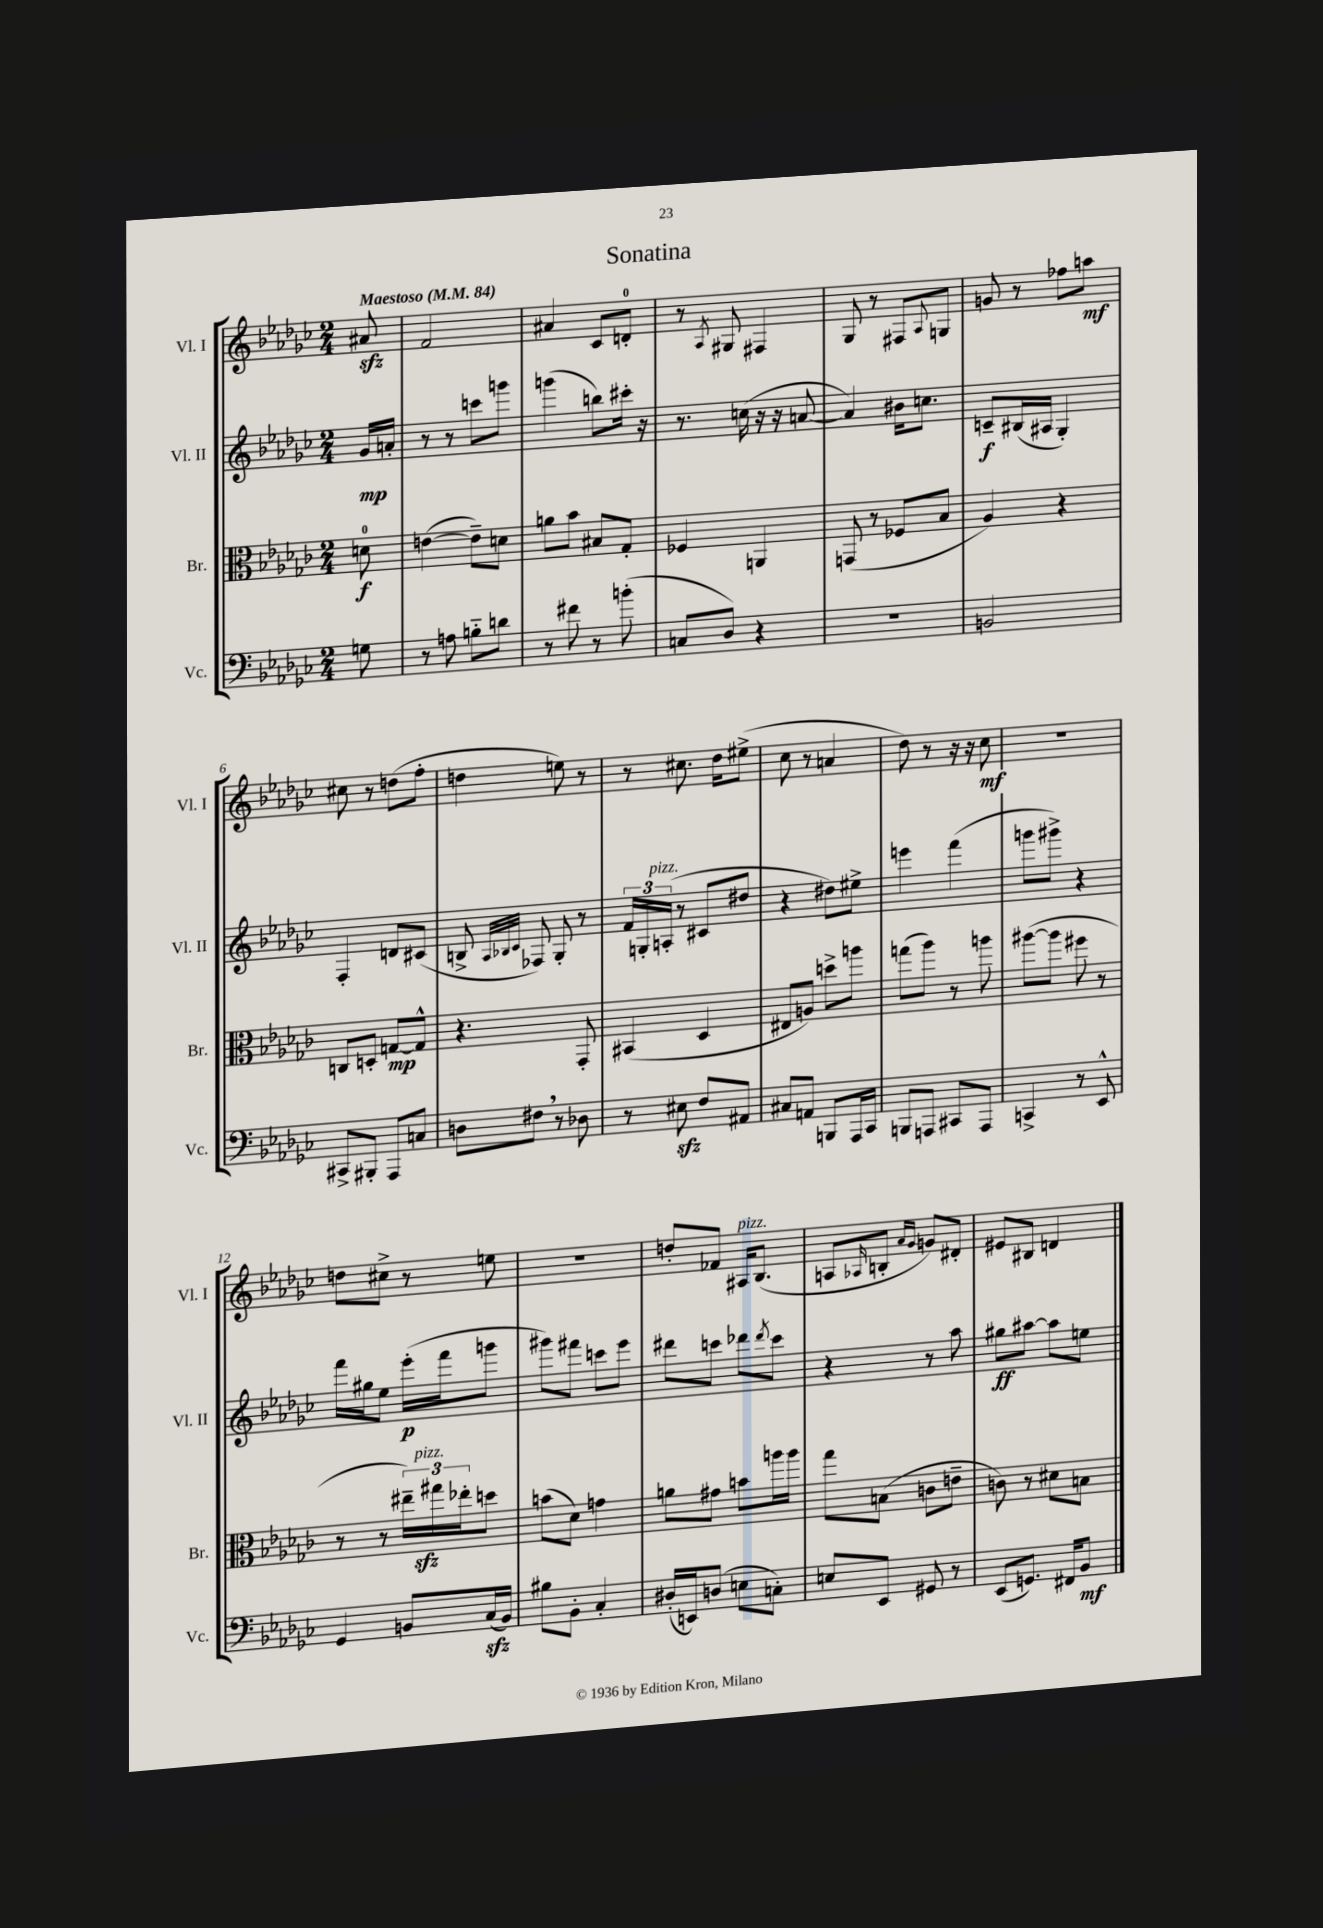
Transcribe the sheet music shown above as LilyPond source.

\header { title = "Sonatina" }
<<
\new StaffGroup <<
\new Staff = "s0" \with { instrumentName = "Vl. I" shortInstrumentName = "Vl. I" } {
    \clef treble \key ges \major \numericTimeSignature \time 2/4 \partial 8 \tempo "Maestoso" 4 = 84
    ais'8\sfz |
    f'2 |
    ais'4 ces'8 d'8-0-. |
    r8 \acciaccatura { aes8 } gis8 fis4 |
    ges8 r8 fis8 \appoggiatura { aes8 } g8 |
    g'8 r8 fes''8 a''8\mf |
    cis''8 r8 d''8( f''8-. |
    d''4 e''8) r8 |
    r8 cis''8. des''16 eis''8->( |
    ces''8 r8 a'4 |
    des''8) r8 r16 r16 ces''8\mf |
    r2 |
    d''8 cis''8-> r8 e''8 |
    r2 |
    d''8-. fes'8 ais16^\markup { \italic "pizz." } bes8.( |
    a8 \grace { aes16 } b8-. \grace { aes'16 ges'16 } g'8) dis'8-. |
    eis'8 bis8 d'4 \bar "|." |
}
\new Staff = "s1" \with { instrumentName = "Vl. II" shortInstrumentName = "Vl. II" } {
    \clef treble \key ges \major \numericTimeSignature \time 2/4 \partial 8
    ges'16\mp a'16-. |
    r8 r8 c'''8 g'''8 |
    g'''4( b''8) cis'''16-. r16 |
    r8. c''16( r16 r16 a'8~ |
    a'4) bis'16 c''8. |
    c'8--\f bis16( ais16 ges4-.) |
    f4-. d'8 cis'8( |
    b8-> \grace { aes32 bes32 ces'32 } fes8) ges8-. r8 |
    \tuplet 3/2 { f'16 g16-. a16-.^\markup { \italic "pizz." }( } r8 cis'8 dis''8 |
    r4 dis''8) eis''8-> |
    e'''4 f'''4( |
    g'''8 gis'''8->) r4 |
    f'''16 gis''16 ees''8 ees'''16-.\p( f'''16 g'''8 |
    gis'''8) fis'''8 c'''8 ees'''8 |
    dis'''8 c'''8 des'''8 \acciaccatura { des'''8 } c'''8 |
    r4 r8 aes''8 |
    gis''8\ff ais''8~ ais''8 e''8 \bar "|." |
}
\new Staff = "s2" \with { instrumentName = "Br." shortInstrumentName = "Br." } {
    \clef alto \key ges \major \numericTimeSignature \time 2/4 \partial 8
    d'8-0\f |
    e'4~( e'8--) d'8 |
    a'8 bes'8 bis8 ges8-. |
    fes4 a,4 |
    g,8( r8 fes8 bes8 |
    aes4) r4 |
    c8 d8-. g8~\mp g8-^ |
    r4. ges,8-. |
    bis,4( des4 |
    eis8 a8) d''8-> a''8 |
    g''8( aes''8) r8 a''8 |
    ais''8~( ais''8 fis''8 r8 |
    r8 r8 \tuplet 3/2 { eis''16--) gis''16\sfz^\markup { \italic "pizz." } ees''16-. } d''8 |
    b'8( des'8) g'4 |
    a'8 gis'8 b'8 a''16 a''16 |
    ges''8 b8( c'8 e'8-- |
    c'8) r8 dis'8 b8 \bar "|." |
}
\new Staff = "s3" \with { instrumentName = "Vc." shortInstrumentName = "Vc." } {
    \clef bass \key ges \major \numericTimeSignature \time 2/4 \partial 8
    g8 |
    r8 a8 b8-_ d'8 |
    r8 fis'8 r8 b'8-.( |
    c8 des8) r4 |
    r2 |
    b,2 |
    cis,8-> bis,,8-. aes,,8 c8 |
    d8 fis8 \breathe r8 des8 |
    r8 eis8\sfz f8 ais,8 |
    cis8 a,8 b,,8 aes,,16 ces,16 |
    b,,8 a,,8 cis,8 a,,8 |
    c,4-> r8 ees,8-^ |
    ges,4 b,8 ces16\sfz( b,16) |
    bis8 bes,8-. ces4-. |
    dis16-.( e,16) d8( e8 c8-.) |
    e8 ees,8 gis,8 r8 |
    ees,8( g,8.) fis,16 bes,8\mf \bar "|." |
}
>>
>>
